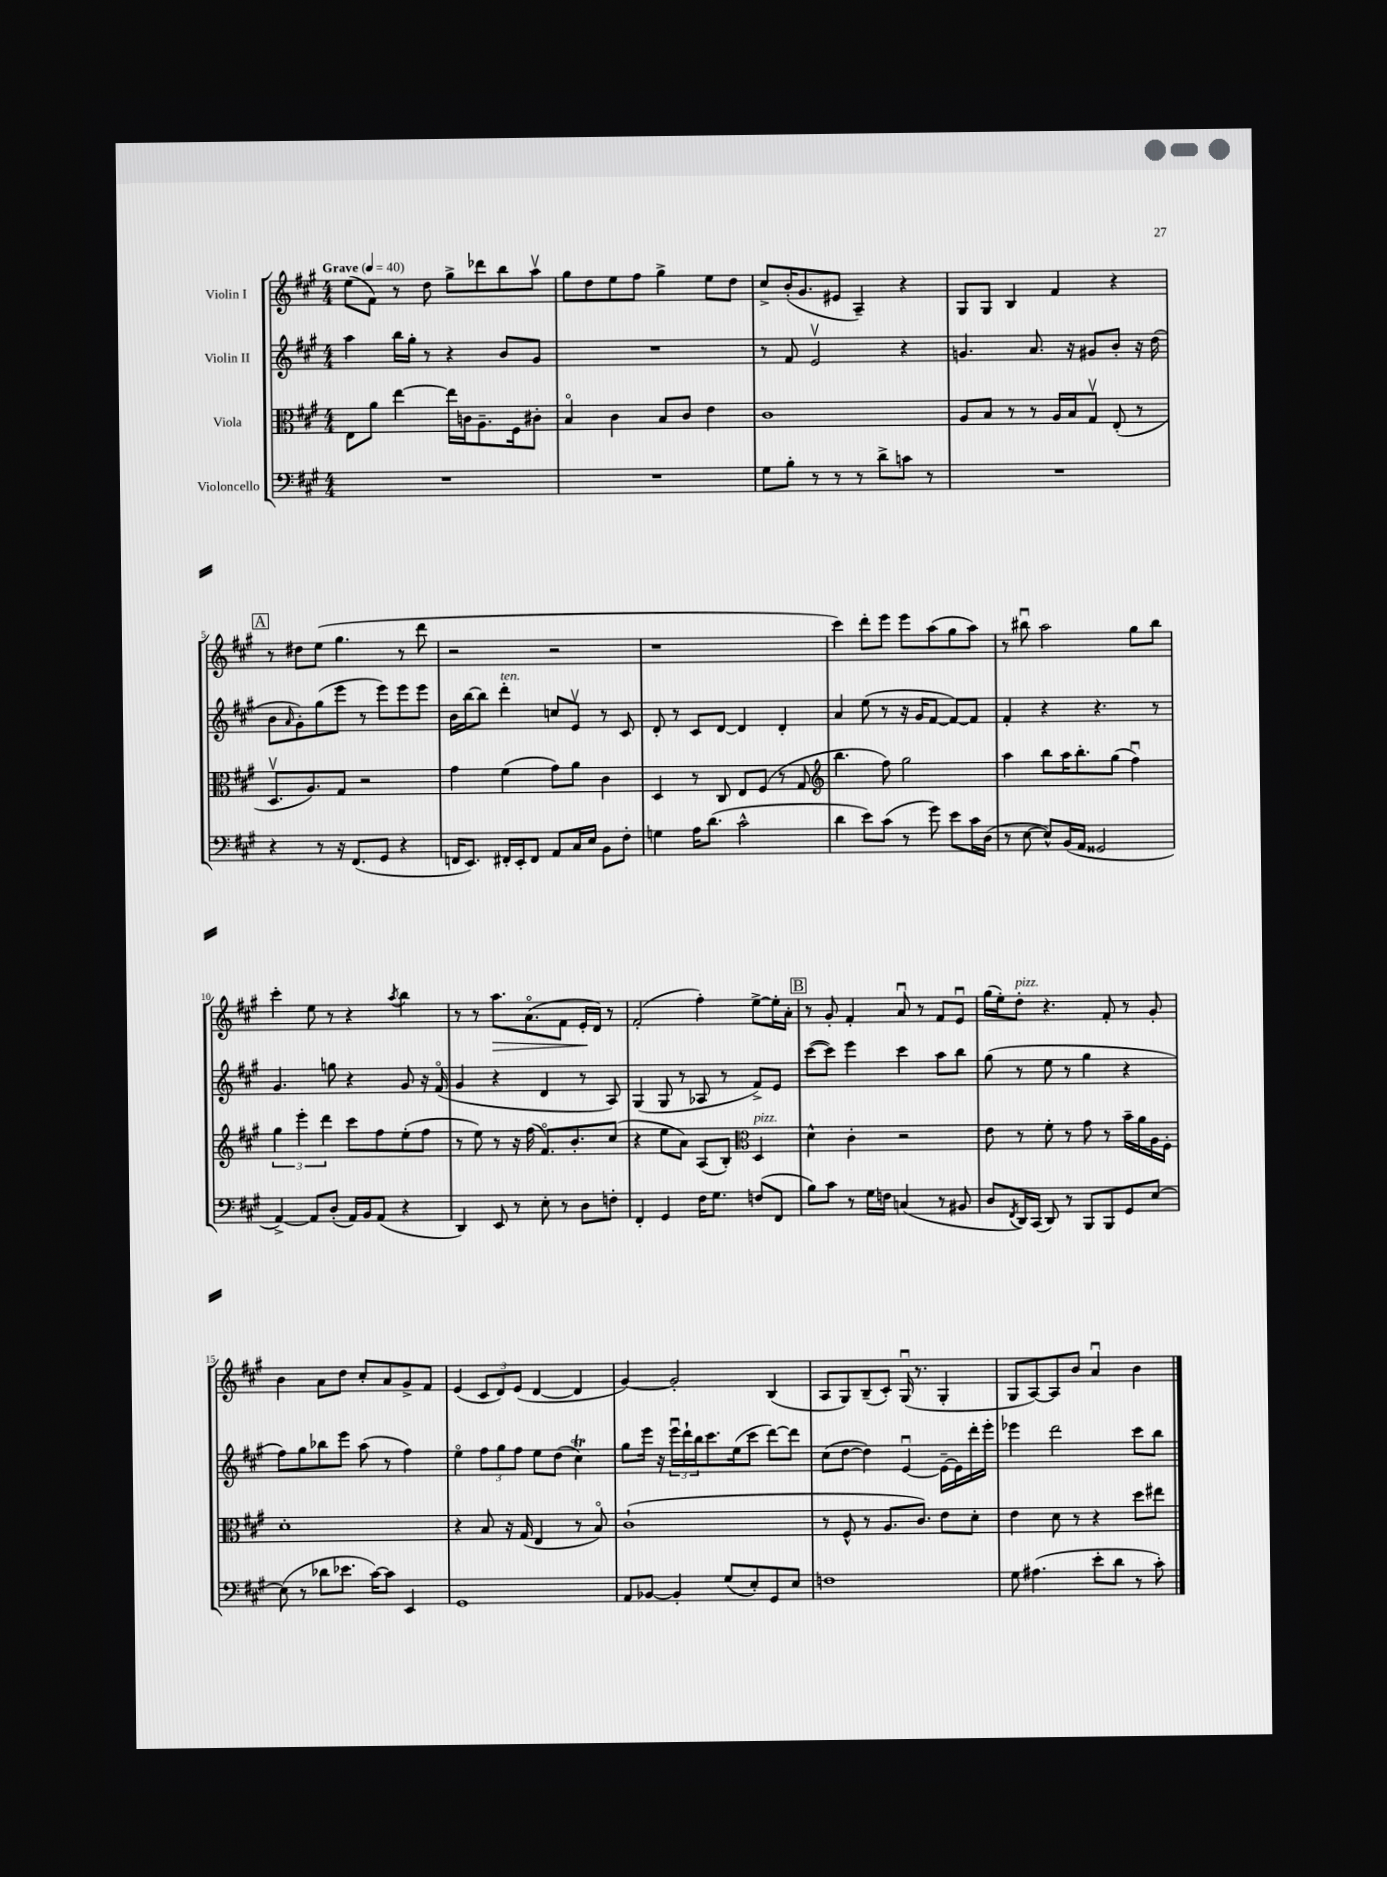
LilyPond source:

<<
\new StaffGroup <<
\new Staff = "s0" \with { instrumentName = "Violin I" } {
    \clef treble \key a \major \numericTimeSignature \time 4/4 \tempo "Grave" 4 = 40
    e''8( fis'8) r8 d''8 gis''8-> des'''8 b''8 a''8\upbow |
    gis''8 d''8 e''8 fis''8 gis''4-> e''8 d''8 |
    cis''8-> b'16-.( gis'8. eis'8 a4--) r4 |
    gis8 gis8 b4 fis'4 r4 |
    \mark \markup { \box "A" } r8 dis''8 e''8( gis''4. r8 d'''8 |
    r2 r2 |
    r1 |
    cis'''4) d'''8-. e'''8 e'''8 a''8( gis''8 a''8) |
    r8 bis''8\downbow a''2 gis''8 bis''8 |
    cis'''4-. e''8 r8 r4 \acciaccatura { a''8 } b''4 |
    r8 r8 a''8.\> a'8.\flageolet( fis'8 e'16-.\! d'16) r8 |
    fis'2-.( fis''4-.) e''8~-> e''16-. a'16-. |
    \mark \markup { \box "B" } r8 gis'8-. fis'4-. a'8\downbow r8 fis'8 e'8\downbow |
    gis''16( e''16-.) d''8-.^\markup { \italic "pizz." } r4. fis'8-. r8 gis'8-. |
    b'4 a'8 d''8 cis''8-. a'8 gis'8-> fis'8 |
    e'4( \tuplet 3/2 { cis'8 d'8) e'8( } d'4~ d'4 |
    gis'4~) gis'2-. b4( |
    a8 gis8) b8--( cis'8-.) gis16\downbow( r8. gis4-. |
    gis8 a8~) a8 b'8 a'4\downbow b'4 \bar "|." |
}
\new Staff = "s1" \with { instrumentName = "Violin II" } {
    \clef treble \key a \major \numericTimeSignature \time 4/4
    a''4 b''16 gis''16-. r8 r4 b'8 gis'8 |
    R1 |
    r8 fis'8 e'2\upbow r4 |
    g'4. a'8. r16 gis'8 b'8-. r16 d''16( |
    \mark \markup { \box "A" } b'8 \grace { a'16 } gis'8-.) gis''8( e'''8 r8 e'''8) e'''8 e'''8 |
    b'16 b''16~ b''8 d'''4-.^\markup { \italic "ten." } c''8 e'8\upbow r8 cis'8 |
    d'8-. r8 cis'8 d'8~ d'4 d'4-. |
    a'4 e''8( r8 r16 gis'16 fis'8~ fis'8~) fis'8 |
    fis'4-. r4 r4. r8 |
    gis'4. g''8 r4 gis'8 r16 fis'16\flageolet( |
    gis'4 r4 d'4 r8 a8) |
    gis4( gis8 r8 aes8 r8 fis'8->) e'8 |
    \mark \markup { \box "B" } cis'''8~( cis'''8) e'''4 cis'''4 a''8 b''8 |
    gis''8( r8 e''8 r8 gis''4 r4 |
    fis''8) gis''8 bes''8 e'''8 a''8( r8 fis''4) |
    e''4\flageolet \tuplet 3/2 { fis''8 gis''8 fis''8 } e''8 d''8( cis''4\trill) |
    gis''8 e'''16 r16 \tuplet 3/2 { e'''16\downbow d'''16-! b''16 } cis'''8. e''16( cis'''8 d'''8~) d'''8 |
    cis''8( d''8~ d''4) e'4~\downbow e'16~-- e'16 d'''16-. e'''16-. |
    ees'''4 d'''2 cis'''8 b''8 \bar "|." |
}
\new Staff = "s2" \with { instrumentName = "Viola" } {
    \clef alto \key a \major \numericTimeSignature \time 4/4
    e8 a'8 e''4~ e''16 c'16 a8.-- fis16 cis'8-. |
    b4\flageolet cis'4 b8 cis'8 e'4 |
    cis'1 |
    a8 b8 r8 r8 a16 b16 gis8\upbow e8-.( r8 |
    \mark \markup { \box "A" } d8.\upbow a8.) gis8 r2 |
    gis'4 fis'4( gis'8) a'8 cis'4 |
    d4 r8 cis8 e8 fis8( r8 gis8 |
    \clef treble b''4. fis''8) gis''2 |
    a''4 b''8 a''16 b''8.-. gis''8( fis''4\downbow) |
    \tuplet 3/2 { gis''4 e'''4-. d'''4 } cis'''8 fis''8 e''8-.( fis''8 |
    r8 e''8) r8 r16 fis''16( fis'8.\flageolet) b'8.-. cis''8( |
    r4 e''8 a'8) a8( b8-.) \clef alto d4^\markup { \italic "pizz." } |
    \mark \markup { \box "B" } d'4-^ cis'4-. r2 |
    e'8 r8 fis'8-. r8 gis'8 r8 b'16-- a'16 a16 fis16-. |
    d'1-. |
    r4 b8 r16 gis16( e4 r8 b8\flageolet) |
    cis'1-!( |
    r8 fis8-^ r8 a8. cis'8.) e'8 d'8-. |
    e'4 d'8 r8 r4 d''8 eis''8 \bar "|." |
}
\new Staff = "s3" \with { instrumentName = "Violoncello" } {
    \clef bass \key a \major \numericTimeSignature \time 4/4
    R1 |
    R1 |
    gis8 b8-. r8 r8 r8 d'8-> c'8 r8 |
    R1 |
    \mark \markup { \box "A" } r4 r8 r16 fis,8.( gis,8 r4 |
    f,16 e,8.) fis,16-. e,16-. fis,8 a,8 cis16 e16 b,8 fis8-. |
    g4 a16 d'8.( cis'2-^ |
    d'4 e'8) cis'8( r8 gis'8) e'8 cis'16 d16( |
    r8 e8~ e8-^) b,16( a,16 gisis,2 |
    a,4~->) a,8 d8-.( a,16) b,16 a,8( r4 |
    d,4) e,8 r8 e8-. r8 d8 f8-. |
    fis,4-. gis,4 fis16 gis8. f8( fis,8 |
    \mark \markup { \box "B" } b8) cis'8 r8 gis16 f16 c4( r8 bis,8 |
    d8 \acciaccatura { fis,8 } d,16) cis,16( d,8) r8 b,,8 b,,8 gis,8 e8~ |
    e8( r8 des'8 ees'8. cis'16~) cis'8 e,4 |
    gis,1 |
    a,8 bes,8~ bes,4-. gis8( e8-.) gis,8 e8 |
    f1 |
    gis8 ais4.( e'8-. d'8 r8 cis'8-.) \bar "|." |
}
>>
>>
